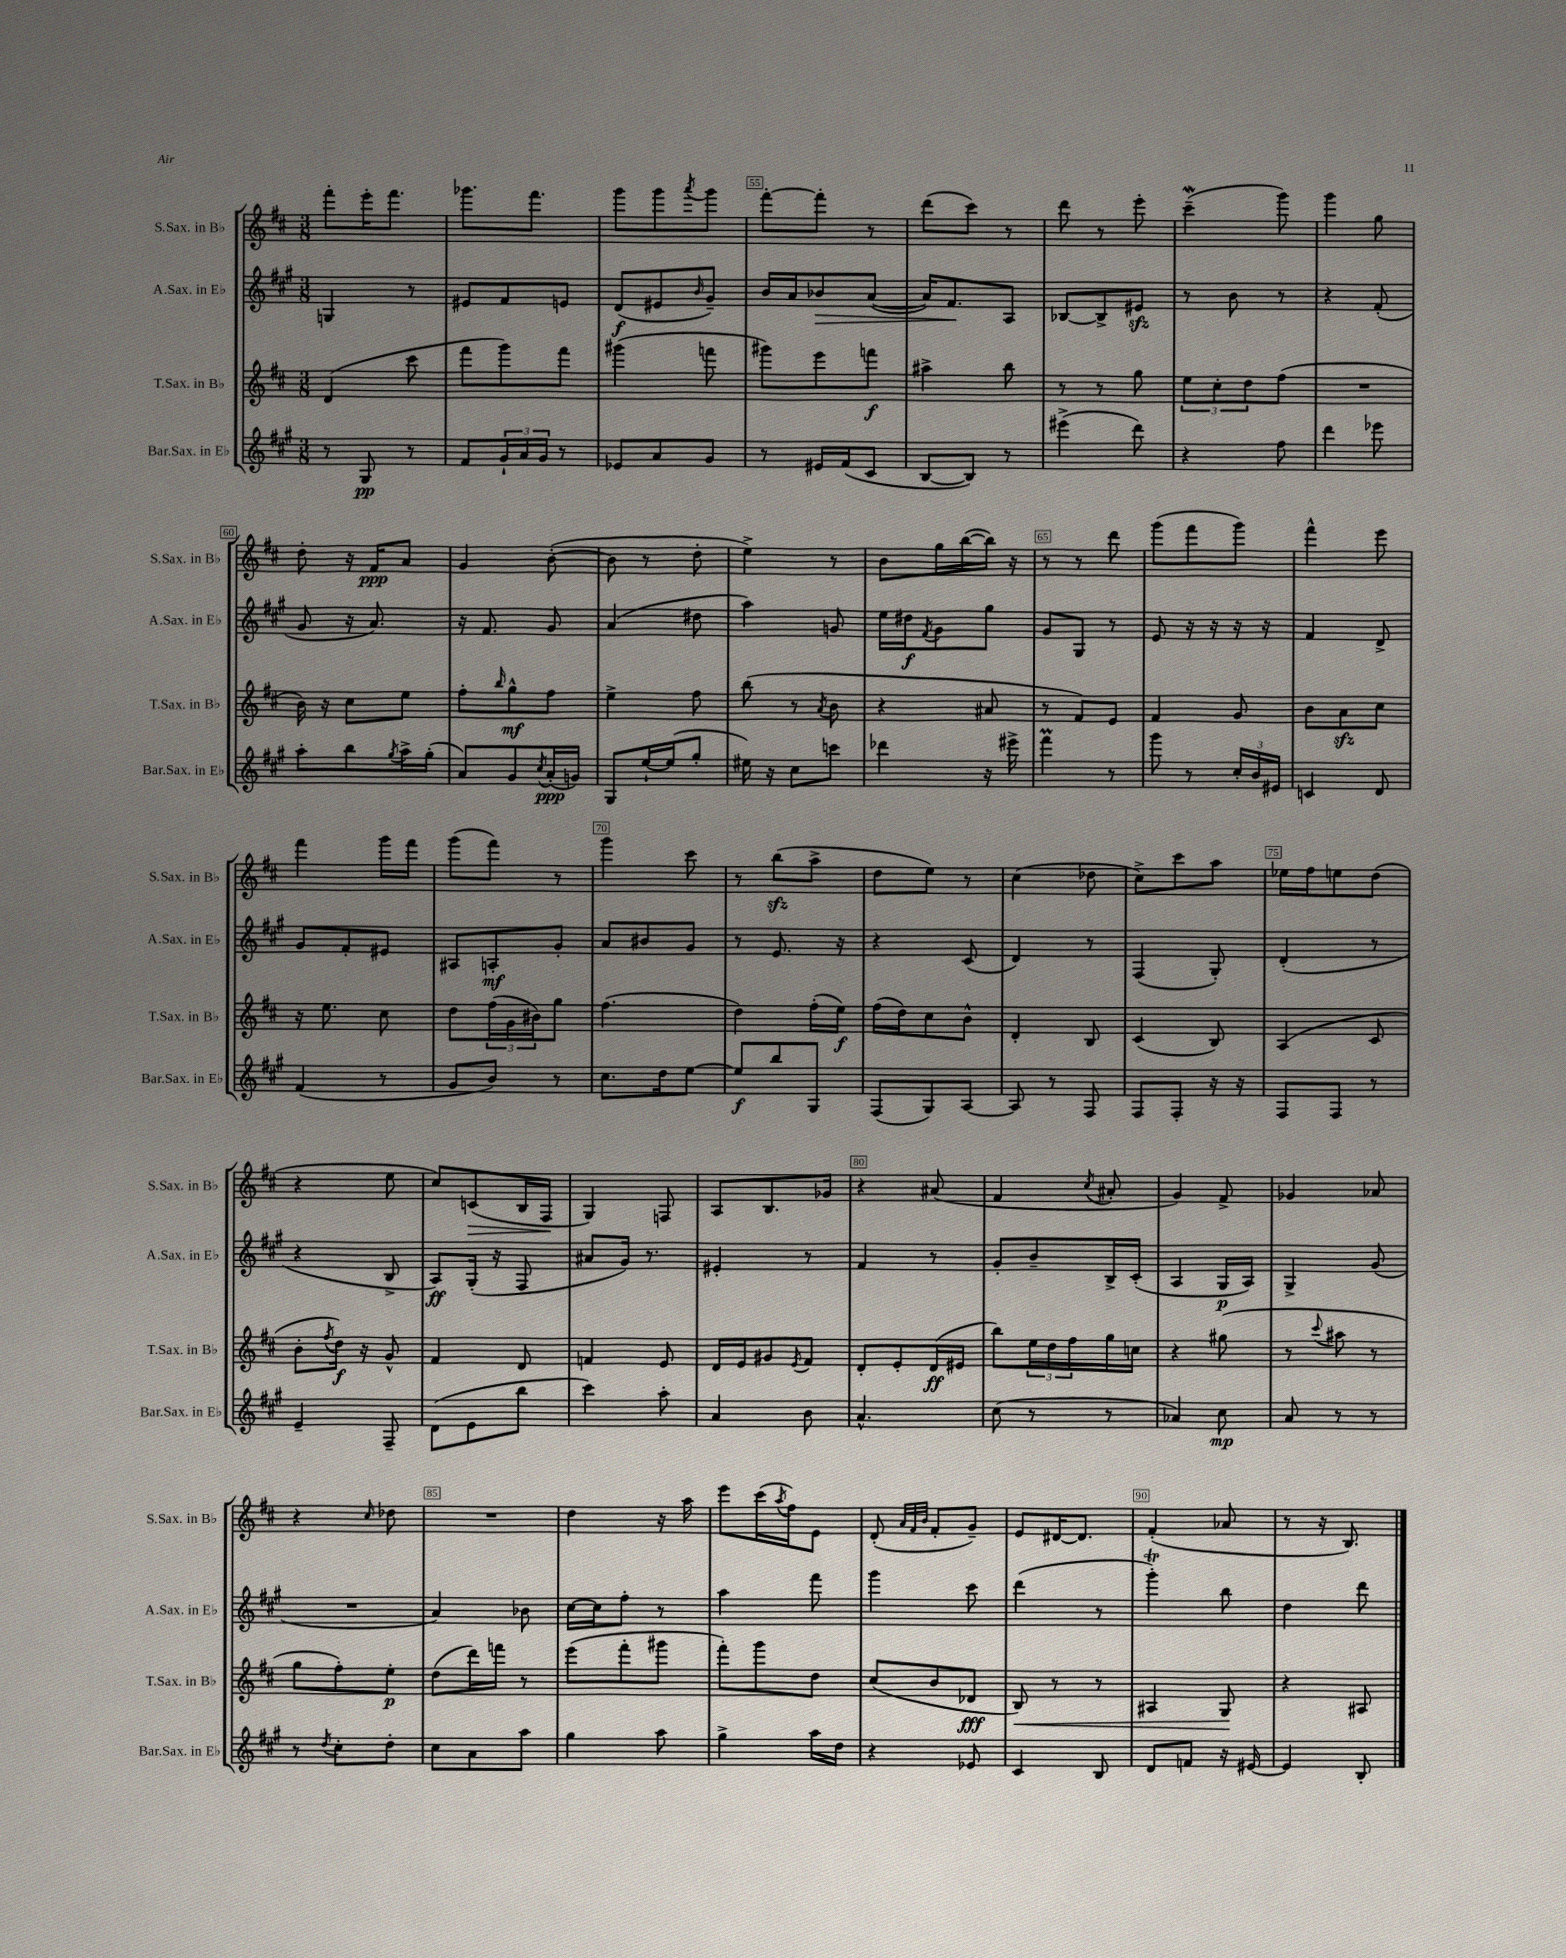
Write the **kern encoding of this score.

**kern	**kern	**kern	**kern
*staff4	*staff3	*staff2	*staff1
*clefG2	*clefG2	*clefG2	*clefG2
*k[f#c#g#]	*k[f#c#]	*k[f#c#g#]	*k[f#c#]
*M3/8	*M3/8	*M3/8	*M3/8
8r	(4d	4G	8fff#'
8G#	.	.	16eee'
.	.	.	8.fff#
8r	8ccc#	8r	.
=	=	=	=
8f#	8fff#	8e#	8.ggg-
24g#`	8ggg)	8f#	.
24a	.	.	.
.	.	.	8.fff#
24g#	.	.	.
8r	8fff#	8e	.
=	=	=	=
8e-	(4ggg#	(8d	8ggg
8a	.	8e#	8ggg
.	.	16qqb	8qaaa
8g#	8fff	8g#~)	8ggg
=	=	=	=
8r	8ggg#)	16b	[8fff#'
.	.	16a	.
16e#	8eee	8b-	8fff#']
(16f#	.	.	.
8c#	8fff	([8a	8r
=	=	=	=
[8B	4aa#^	16a])	(8ddd
.	.	8.f#	.
8B])	.	.	8ccc#)
8r	8bb	8A	8r
=	=	=	=
(4eee#^	8r	[8B-	8ddd
.	8r	8B-^]	8r
8ddd)	8gg	8e#	8eee'
=	=	=	=
4r	12ee	8r	(4ccc#~
.	12cc#'	.	.
.	.	8b	.
.	12dd	.	.
8ff#	(8ff#	8r	8ggg)
=	=	=	=
4ddd	4.r	4r	4ggg
8eee-	.	(8f#'	8gg
=	=	=	=
8aa'	16b)	8g#	8dd'
.	16r	.	.
8bb	8cc#	16r	16r
.	.	8.a)	16f#
8qgg#	.	.	.
16aa^	8ee	.	8a
(16gg#'	.	.	.
=	=	=	=
8a)	8ff#'	16r	4g
.	.	8.f#	.
.	16qqbb	.	.
8g#	8gg^^	.	.
8qcc#	.	.	.
(16a'	8ff#	8g#	([8b'
16g)	.	.	.
=	=	=	=
8G#	4ee^	(4a	8b]
[16ee`	.	.	8r
(16ee]	.	.	.
8gg#'	8ff#	8dd#	8dd'
=	=	=	=
16ee#)	(8bb	4aa)	4ee^)
16r	.	.	.
8cc#	8r	.	.
.	8qa	.	.
8ccc	8b	8g	8r
=	=	=	=
4ddd-	4r	16ee	8b
.	.	16dd#	.
.	.	8qf#	.
.	.	8g#	16gg
.	.	.	([16bb
16r	8a#	8gg#	16bb])
16eee#^	.	.	16r
=	=	=	=
4fff#	8r	8g#	8r
.	8f#)	8G#	8r
8r	8e	8r	8ddd
=	=	=	=
8ggg#	4f#	8e	(8ggg
8r	.	16r	8fff#
.	.	16r	.
24cc#'	8g	16r	8ggg)
24b	.	.	.
.	.	16r	.
24e#	.	.	.
=	=	=	=
4c	8b	4f#	4fff#^^
.	8a	.	.
8d	8cc#	8d^	8eee
=	=	=	=
(4f#	16r	8g#	4fff#
.	8.ee	.	.
.	.	8f#'	.
8r	8cc#	8e#	16ggg
.	.	.	16fff#
=	=	=	=
8g#	8dd	8A#	(8ggg
8b)	(24ff#	8A'	8fff#)
.	24g	.	.
.	24b#)	.	.
8r	8gg	8g#'	8r
=	=	=	=
8.cc#	(4.ff#	8a	4ggg
.	.	8b#	.
16dd	.	.	.
[8ee	.	8g#	8ccc#
=	=	=	=
8ee]	4dd)	8r	8r
8bb	.	8.e	(8bb
8G#	(16ff#'	.	8aa^
.	16ee)	16r	.
=	=	=	=
(8F#	(16ff#	4r	8dd
.	16dd)	.	.
8G#)	8cc#	.	8ee)
[8A	8b^^	(8c#	8r
=	=	=	=
8A]	4d'	4d)	(4cc#
8r	.	.	.
8F#	8B	8r	8dd-
=	=	=	=
8F#	(4c#	(4F#	8cc#^)
8F#'	.	.	8ccc#
16r	8B)	8G#')	8aa
16r	.	.	.
=	=	=	=
8F#	(4A	(4d'	16ee-
.	.	.	16ff#
8F#	.	.	8ee
8r	8c#	8r	(8dd
=	=	=	=
4e~	8b'	4r	4r
.	8qff#	.	.
.	16dd)	.	.
.	16r	.	.
8F#~	8g^^	8B^	8ee
=	=	=	=
(8d	4f#	8A)	8cc#)
8e	.	(16G#'	(8c
.	.	16r	.
8bb	8d	8F#	16B
.	.	.	16F#
=	=	=	=
4ccc#)	4f	8a#	4G)
.	.	16g#)	.
.	.	8.r	.
8aa'	8e	.	8F
=	=	=	=
4a	16d	4e#'	8A
.	16e	.	.
.	8g#	.	8.B
.	8qe	.	.
8b	8f#	8r	.
.	.	.	16g-
=	=	=	=
4.a^^	8d'	4f#	4r
.	8e'	.	.
.	(16d	8r	(8a#
.	16e#	.	.
=	=	=	=
(8cc#	8bb)	8g#'	4f#
8r	24ee	8b~	.
.	24dd	.	.
.	24ff#	.	.
.	.	.	8qcc#
8r	16gg	16B^	8a#'
.	16cc	(16c#'	.
=	=	=	=
4a-)	4r	4A	4g)
8cc#	(8gg#	16G#	8f#^
.	.	16A)	.
=	=	=	=
8a	8r	4G#^	4g-
.	8qqccc#	.	.
8r	8aa#	.	.
8r	8r	(8g#	8a-
=	=	=	=
8r	8gg	4.r	4r
8qdd	.	.	.
8cc#'	8ff#')	.	.
.	.	.	16qqcc#
8dd'	8ee'	.	8dd-
=	=	=	=
8cc#	(8dd	4a)	4.r
8a	16ddd)	.	.
.	16fff	.	.
8aa	8r	8b-	.
=	=	=	=
4gg#	(8eee	[16cc#	4dd
.	.	16cc#]	.
.	8fff#'	8ff#'	.
8aa	8ggg#	8r	16r
.	.	.	16aa
=	=	=	=
4gg#^	8fff#')	4aa	8eee
.	8ggg	.	(16ccc#
.	.	.	8qaa
.	.	.	16ff#)
16aa	8dd	8fff#	8e
16dd	.	.	.
=	=	=	=
4r	(8cc#	4ggg#	(8d'
.	.	.	32qqa
.	.	.	32qqf#
.	.	.	32qqb
.	8b	.	8f#'
8e-	8d-	8ccc#	8g~)
=	=	=	=
4c#	8B)	(4ddd	8e
.	8r	.	[16d#
.	.	.	8.d#]
8B	8r	8r	.
=	=	=	=
8d	4A#	4ggg#')	(4f#'
8f	.	.	.
16r	8G	8bb	8a-
[16e#	.	.	.
=	=	=	=
4e#]	4r	4dd	8r
.	.	.	16r
.	.	.	8.B)
8B'	8A#	8ddd	.
==	==	==	==
*-	*-	*-	*-
